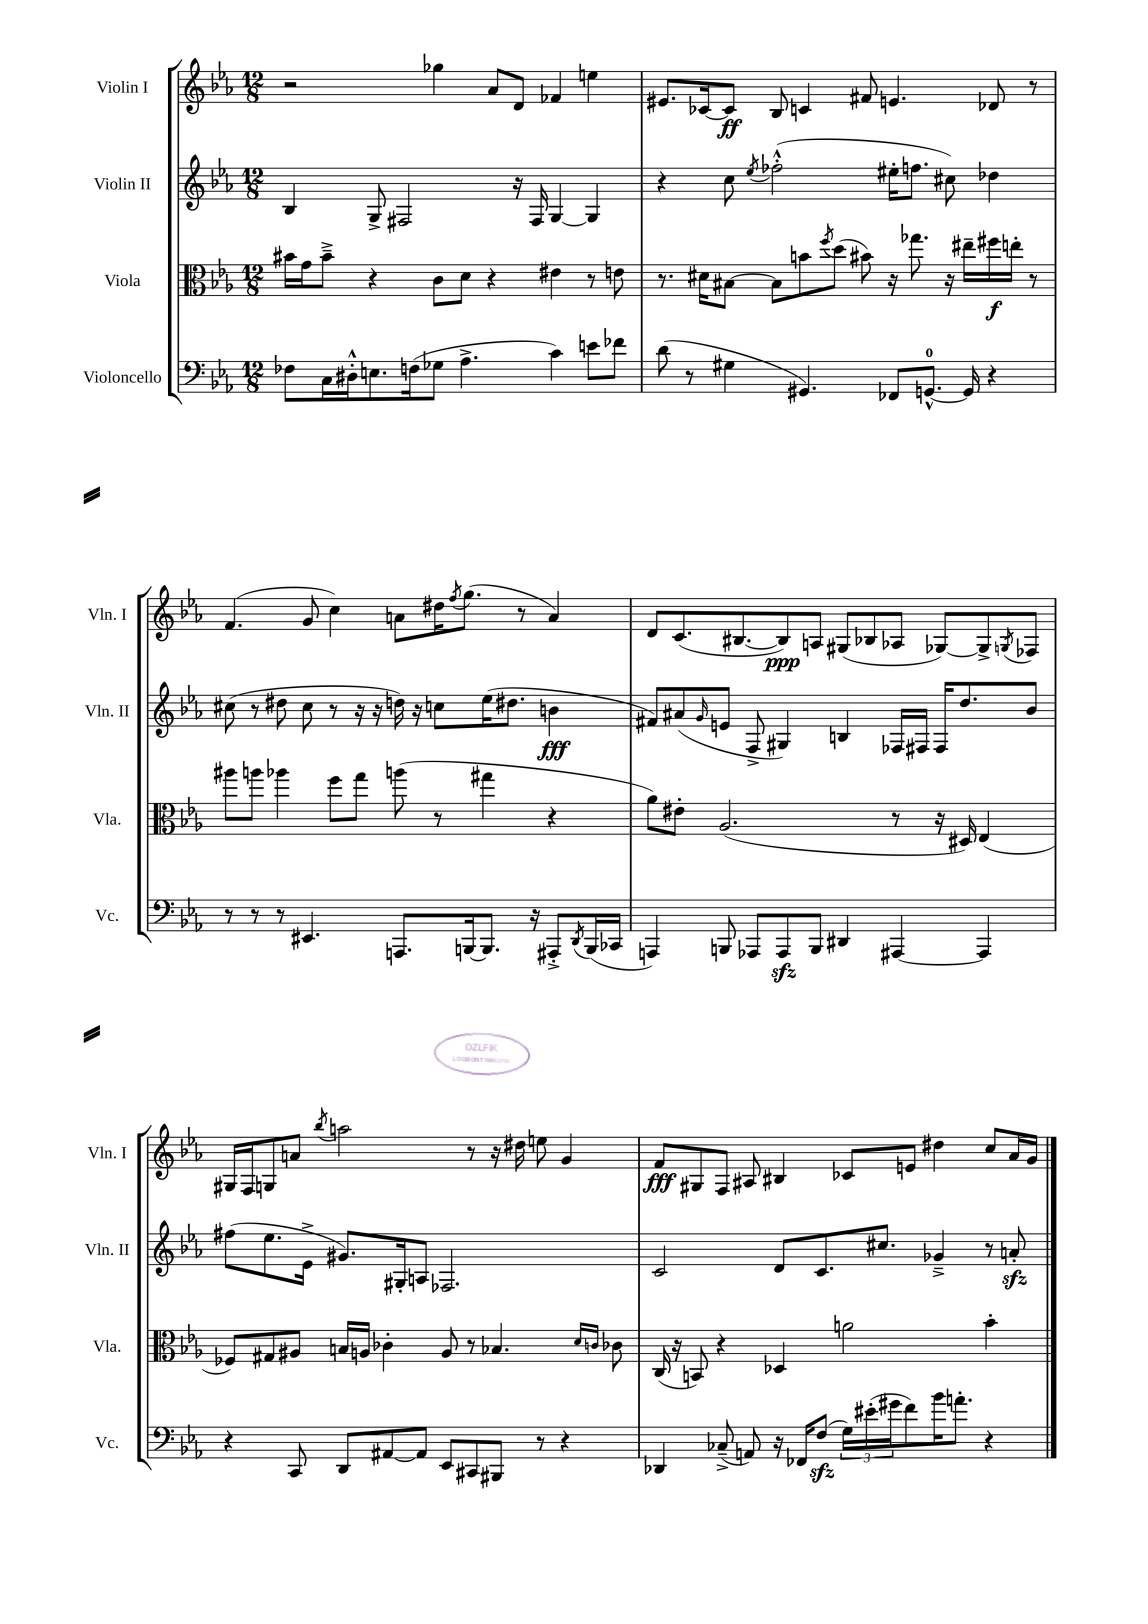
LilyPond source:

<<
\new StaffGroup <<
\new Staff = "s0" \with { instrumentName = "Violin I" shortInstrumentName = "Vln. I" } {
    \clef treble \key ees \major \numericTimeSignature \time 12/8
    r2 ges''4 aes'8 d'8 fes'4 e''4 |
    eis'8. ces'16~ ces'8\ff bes8 c'4 fis'8 e'4. des'8 r8 |
    f'4.( g'8 c''4) a'8 dis''16 \acciaccatura { f''8 } g''8.( r8 a'4) |
    d'8 c'8.( bis8.~ bis8\ppp) a8 gis8( bes8 aes8 ges8~) ges8-> \acciaccatura { g8 } fes8 |
    gis16 f16 g8 a'8 \acciaccatura { bes''8 } a''2 r8 r16 dis''16 e''8 g'4 |
    f'8\fff gis8 f8 ais8 bis4 ces'8 e'8 dis''4 c''8 aes'16 g'16 \bar "|." |
}
\new Staff = "s1" \with { instrumentName = "Violin II" shortInstrumentName = "Vln. II" } {
    \clef treble \key ees \major \numericTimeSignature \time 12/8
    bes4 g8-> fis2 r16 fis16 g4~ g4 |
    r4 c''8 \acciaccatura { ees''8 } fes''2-.-^( eis''16-. f''8. cis''8) des''4 |
    cis''8( r8 dis''8 cis''8 r8 r16 r16 d''16) r16 c''8 ees''16( dis''8. b'4\fff |
    fis'8) ais'8( \grace { g'16 } e'8 f8-> gis4) b4 fes16 fis16 fis16 d''8. bes'8 |
    fis''8( ees''8. ees'16-> gis'8.) gis16-. a8 fes2. |
    c'2 d'8 c'8. cis''8. ges'4---> r8 a'8-.\sfz \bar "|." |
}
\new Staff = "s2" \with { instrumentName = "Viola" shortInstrumentName = "Vla." } {
    \clef alto \key ees \major \numericTimeSignature \time 12/8
    bis'16 g'16 bis'8---> r4 c'8 d'8 r4 eis'4 r8 e'8 |
    r8. dis'16 bis8~ bis8 b'8 \acciaccatura { f''8 } d''8( bis'8) r16 ges''8. r16 eis''16-- fis''16\f e''16-. r8 |
    ais''8 a''8 aes''4 f''8 g''8 a''8( r8 gis''4 r4 |
    aes'8) eis'8-. aes2.( r8 r16 dis16) ees4( |
    fes8) gis8 ais8 b16 a16 ces'4-. a8 r8 bes4. \grace { d'16 c'16 } ces'8 |
    c16( r16 b,8) r4 des4 a'2 bes'4-. \bar "|." |
}
\new Staff = "s3" \with { instrumentName = "Violoncello" shortInstrumentName = "Vc." } {
    \clef bass \key ees \major \numericTimeSignature \time 12/8
    fes8 c16 dis16-.-^ e8. f16( ges8 aes4.-> c'4) e'8 fes'8 |
    d'8( r8 gis4 gis,4.) fes,8 g,8.-0~-^ g,16 r4 |
    r8 r8 r8 eis,4. a,,8. b,,16~ b,,8. r16 ais,,8-.-> \acciaccatura { d,8 } b,,16( ces,16 |
    a,,4) b,,8 aes,,8 aes,,8\sfz b,,8 dis,4 ais,,4~ ais,,4 |
    r4 c,8 d,8 ais,8~ ais,8 ees,8 cis,8 bis,,8 r8 r4 |
    des,4 ces8--->( a,8) r16 fes,16 f8\sfz( \tuplet 3/2 { g16) eis'16-.( gis'16 } f'8) bes'16 a'8.-. r4 \bar "|." |
}
>>
>>
\layout { \context { \Score \remove "Bar_number_engraver" } }
